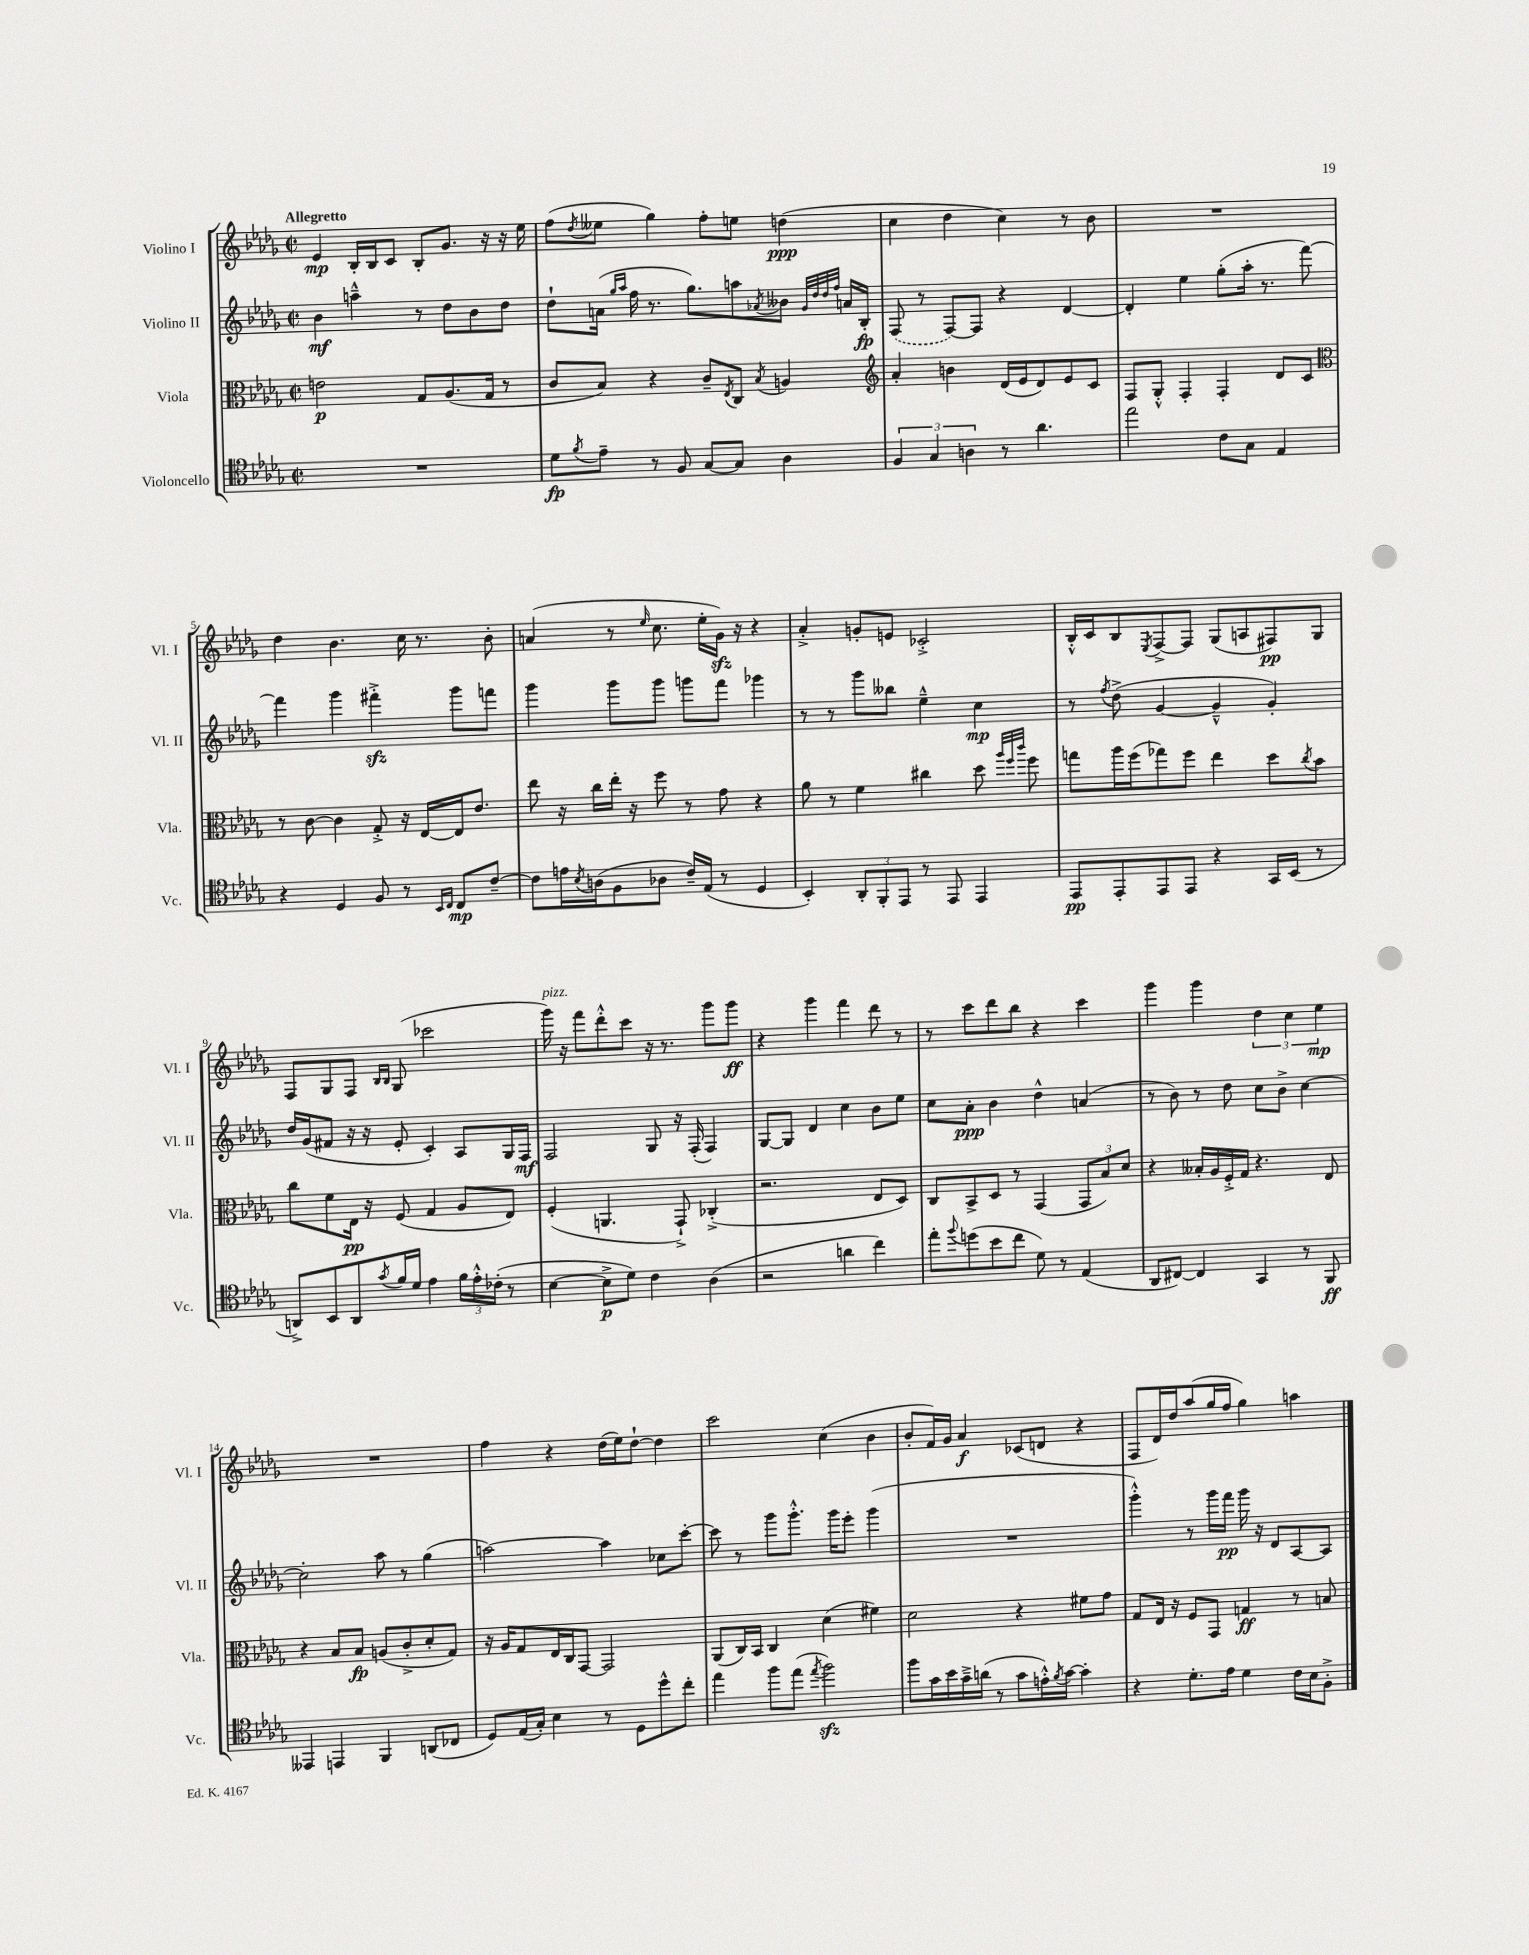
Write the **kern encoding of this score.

**kern	**kern	**kern	**kern
*staff4	*staff3	*staff2	*staff1
*clefC4	*clefC3	*clefG2	*clefG2
*k[b-e-a-d-g-]	*k[b-e-a-d-g-]	*k[b-e-a-d-g-]	*k[b-e-a-d-g-]
*M2/2	*M2/2	*M2/2	*M2/2
*met(c|)	*met(c|)	*met(c|)	*met(c|)
1r	2e\	4b-\	4e-/
.	.	4aa~^^\	16B-'/LL
.	.	.	16B-/J
.	.	.	8c/J
.	8G-/L	8r	8B-'/L
.	(8.A-/	8dd-\L	8.g-/J
.	.	8b-\	.
.	16G-/Jk	.	16r
.	8r	8dd-\J	16r
.	.	.	16ee-\
=	=	=	=
8d-\L	8c/L	8dd-`\L	(8ff\L
8qf/	.	.	8qdd-/
8e-~\J	8B-/J)	(16a\Jk	8ee--\J
.	.	16qqgg-/LL	.
.	.	16qqaa-/JJ	.
.	.	16ff\	.
8r	4r	8.r	4gg-\)
8F/	.	.	.
.	.	8.gg-\L)	.
[8G-/L	8c~/L	.	8ff'\L
.	8qE-/	.	.
8G-/]J	8C/J	8aa\	8ee\J
.	8qB-/	8qa-/	.
4A-\	4A/	8b--\J	(4dd\
.	.	32qqg-/LLL	.
.	.	32qqdd-/	.
.	.	32qqdd-/	.
.	.	32qqff/JJJ	.
.	.	16a/LL	.
.	.	16B-'/JJ	.
=	=	=	=
*	*clefG2	*	*
6F/	4a-'/	(8F/	4cc\
.	.	8r	.
6G-/	.	.	.
.	4b\	[8F/L)	4dd-\
6A\	.	.	.
.	.	8F/]J	.
8r	(16d-/LL	4r	4cc\)
.	16e-/J	.	.
4.a-\	8d-/)	.	.
.	8e-/	[4d-/	8r
.	8c/J	.	8b-\
=	=	=	=
2ee-\	8F/L	4d-'/]	1r
.	8G-'^^/J	.	.
.	4F'/	4ee-\	.
8c\L	4F'/	(8gg-'\L	.
8G-\J	.	16aa-'\Jk	.
.	.	8.r	.
4E-/	8d-/L	.	.
.	8c/J	[8fff\)	.
=	=	=	=
*	*clefC3	*	*
4r	8r	4fff\]	4dd-\
.	[8c\	.	.
4D-/	4c\]	4ggg-\	4.b-\
8F/	8G-'^/	4fff#'^\	.
8r	16r	.	16cc\
.	[16E-/LL	.	8.r
16qqBB-/LL	.	.	.
16qqC/JJ	.	.	.
8C/L	16E-/]J	8ggg-\L	.
.	8.e-/J	.	.
[8c~/J	.	8fff\J	8b-'\
=	=	=	=
8c\]L	8ee-\	4ggg-\	(4a/
16e\L	16r	.	.
8qB-/	.	.	.
(16A\J	16cc\LL	.	.
8F\	16ee-'\JJ	8ggg-\L	8r
.	16r	.	.
.	.	.	16qqee-/
8A-\J	8ff\	8ggg-\J	8.cc\
16c~/LL)	8r	8ggg\L	.
(16E-/JJ	.	.	16ee-'\LL
8r	8g-\	8fff\J	16g-\JJ)
.	.	.	16r
4D-/	4r	4ggg-\	4r
=	=	=	=
4BB-'/)	8a-\	8r	4a-'^/
.	8r	8r	.
12AA-'/L	4f\	8ggg-\L	8g'/L
12FF'/	.	.	.
.	.	8bb--\J	8e/J
12EE-/J	.	.	.
8r	4cc#\	4ee-~^^\	2c-'^/
8EE-/	.	.	.
4EE-/	8dd-\	4cc\	.
.	32qqaa-/LLL	.	.
.	32qqff/	.	.
.	32qqccc/JJJ	.	.
.	8ff\	.	.
=	=	=	=
8EE-/L	8gg\L	8r	16B-'^^/LL
.	.	.	16c/J
.	.	8qff/	.
8EE-'/	16aa-\L	(8dd-^\	8B-/
.	(16ff\J	.	.
.	.	.	8qE-/
8EE-/	8gg-\)	[4g-/	[8F^/
8EE-/J	8ff\J	.	8F/]J
4r	4ee-\	4g-~^^/]	(8G-/L
.	.	.	8A/
16GG-/LL	8dd-\L	4g-'/)	8F#/)
(16BB-/JJ	.	.	.
.	8qcc/	.	.
8r	8b-\J	.	8G-/J
=	=	=	=
8AA^/L)	8cc\L	16dd-/LL	8F/L
.	.	(16g-/J	.
8BB-/	8f\	8f#/J	8G-/
8AA/	16E-\Jk	16r	8F/J
.	16r	16r	.
.	.	.	16qqB-/LL
8qg-/	.	.	16qqB-/JJ
16f/L	(8F/	8e-'/	(8G-/
16d-/JJ	.	.	.
4e-\	4G-/	4c'/)	2ccc-\
24f\LL	8A-/L	8A-/L	.
24e-'^^\	.	.	.
(24c-'\JJ	.	.	.
8r	8E-/J)	16G-/L	.
.	.	16F/JJ	.
=	=	=	=
[4B-\	(4F'/	2F/	16ggg-\)
.	.	.	16r
.	.	.	8fff\L
8B-^\]L	4.AA/	.	8ddd-'^^\
8d-\J)	.	.	8ccc\J
4c\	.	8G-/	16r
.	.	.	8.r
.	8GG-`^/)	16r	.
.	.	(16F'/	.
(4A-\	(4C-'^/	4F/)	8ggg-\L
.	.	.	8ggg-\J
=	=	=	=
2r	2.r	[8G-/L	4r
.	.	8G-/]J	.
.	.	4d-/	4ggg-\
4a\	.	4cc\	4fff\
4cc\)	8E-/L	8b-\L	8ddd-\
.	8D-/J)	8ee-\J	8r
=	=	=	=
8ee-'\L	8C/L	8cc\L	8r
8qqff/	.	.	.
(8dd\	8BB-^/	8a-'\J	8ccc\L
8b-\	8D-/J	4b-\	8ddd-\
8cc\J	8r	.	8bb-\J
8d-\)	(4GG-/	4dd-^^\	4r
8r	.	.	.
(4E-/	12GG-/L	(4a/	4ccc\
.	12B-/)	.	.
.	12d-/J	.	.
=	=	=	=
8AA-/L	4r	8r	4ggg-\
[8C#/J)	.	8b-\)	.
4C#/]	16B--'/LL	8r	4ggg-\
.	16A-/	.	.
.	16F'^/	8dd-\	.
.	16G-/JJ	.	.
4GG-/	4.r	8cc\L	6dd-\
.	.	8b-^\J	.
.	.	.	6cc\
8r	.	[4cc\	.
.	.	.	6ee-\
8FF/	8E-/	.	.
=	=	=	=
4EE--/	4r	2cc'\]	1r
4EE/	8B-/L	.	.
.	8B-/J	.	.
4FF/	(8A/L	8aa-\	.
.	8c'^/	8r	.
(8AA/L	8d-'/	(4gg-\	.
8C-/J	8G-/J)	.	.
=	=	=	=
8D-/L)	16r	[2aa\)	4ff\
.	16A-/LK	.	.
(16E-/L	8G-/	.	.
16G-'/JJ)	.	.	.
4B-\	16E-/L	.	4r
.	16C/J	.	.
.	[8GG-/J	.	.
8r	2GG-/]	4aa\]	(16dd-\LL
.	.	.	16ee-\J)
8D-\L	.	.	[8dd-`\J
8dd-^^\	.	8cc-\L	4dd-\]
8cc'\J	.	[8ccc'\J	.
=	=	=	=
4ee-\	(8AA-/L	8ccc\]	2ccc\
.	16C/L)	8r	.
.	16BB-/JJ	.	.
8ff\L	4C/	8ggg-\L	.
(8ee-\J	.	8.ggg-'^^\J	.
8qee-/	.	.	.
2ff\)	(4d-\	.	(4cc\
.	.	16ggg-\LK	.
.	.	8eee-'\J	.
.	4f#\)	(4ggg-\	4b-\
=	=	=	=
8ff\L	2d-\	1r	8b-'/L
16g-\L	.	.	16f/L)
16b-\	.	.	16g-/JJ
16g-~^\	.	.	4a-/
(16a\JJ	.	.	.
8r	.	.	.
8g-\L	4r	.	(8c-/L
16e'^^\L)	.	.	8d/J
8qf/	.	.	.
[16g-\JJ	.	.	.
4g-'\]	8f#\L	.	4r
.	8g-\J	.	.
=	=	=	=
4r	8G-/L	4ggg-'^^\)	8F/L
.	16E-/Jk	.	16d-/L)
.	16r	.	16dd-/J
8.d-'\L	8F/L	8r	(8aa-/
.	8GG-/J	16ggg-\LL	16gg-/L
16e-\Jk	.	16fff\JJ	16ff/JJ
4d-\	4G/	16ggg-\	4gg-\)
.	.	16r	.
.	.	8d-/L	.
16c\LL	8r	[8A-/	4aa\
16B-\J	.	.	.
8F'^\J	8B/	8A-/]J	.
==	==	==	==
*-	*-	*-	*-
